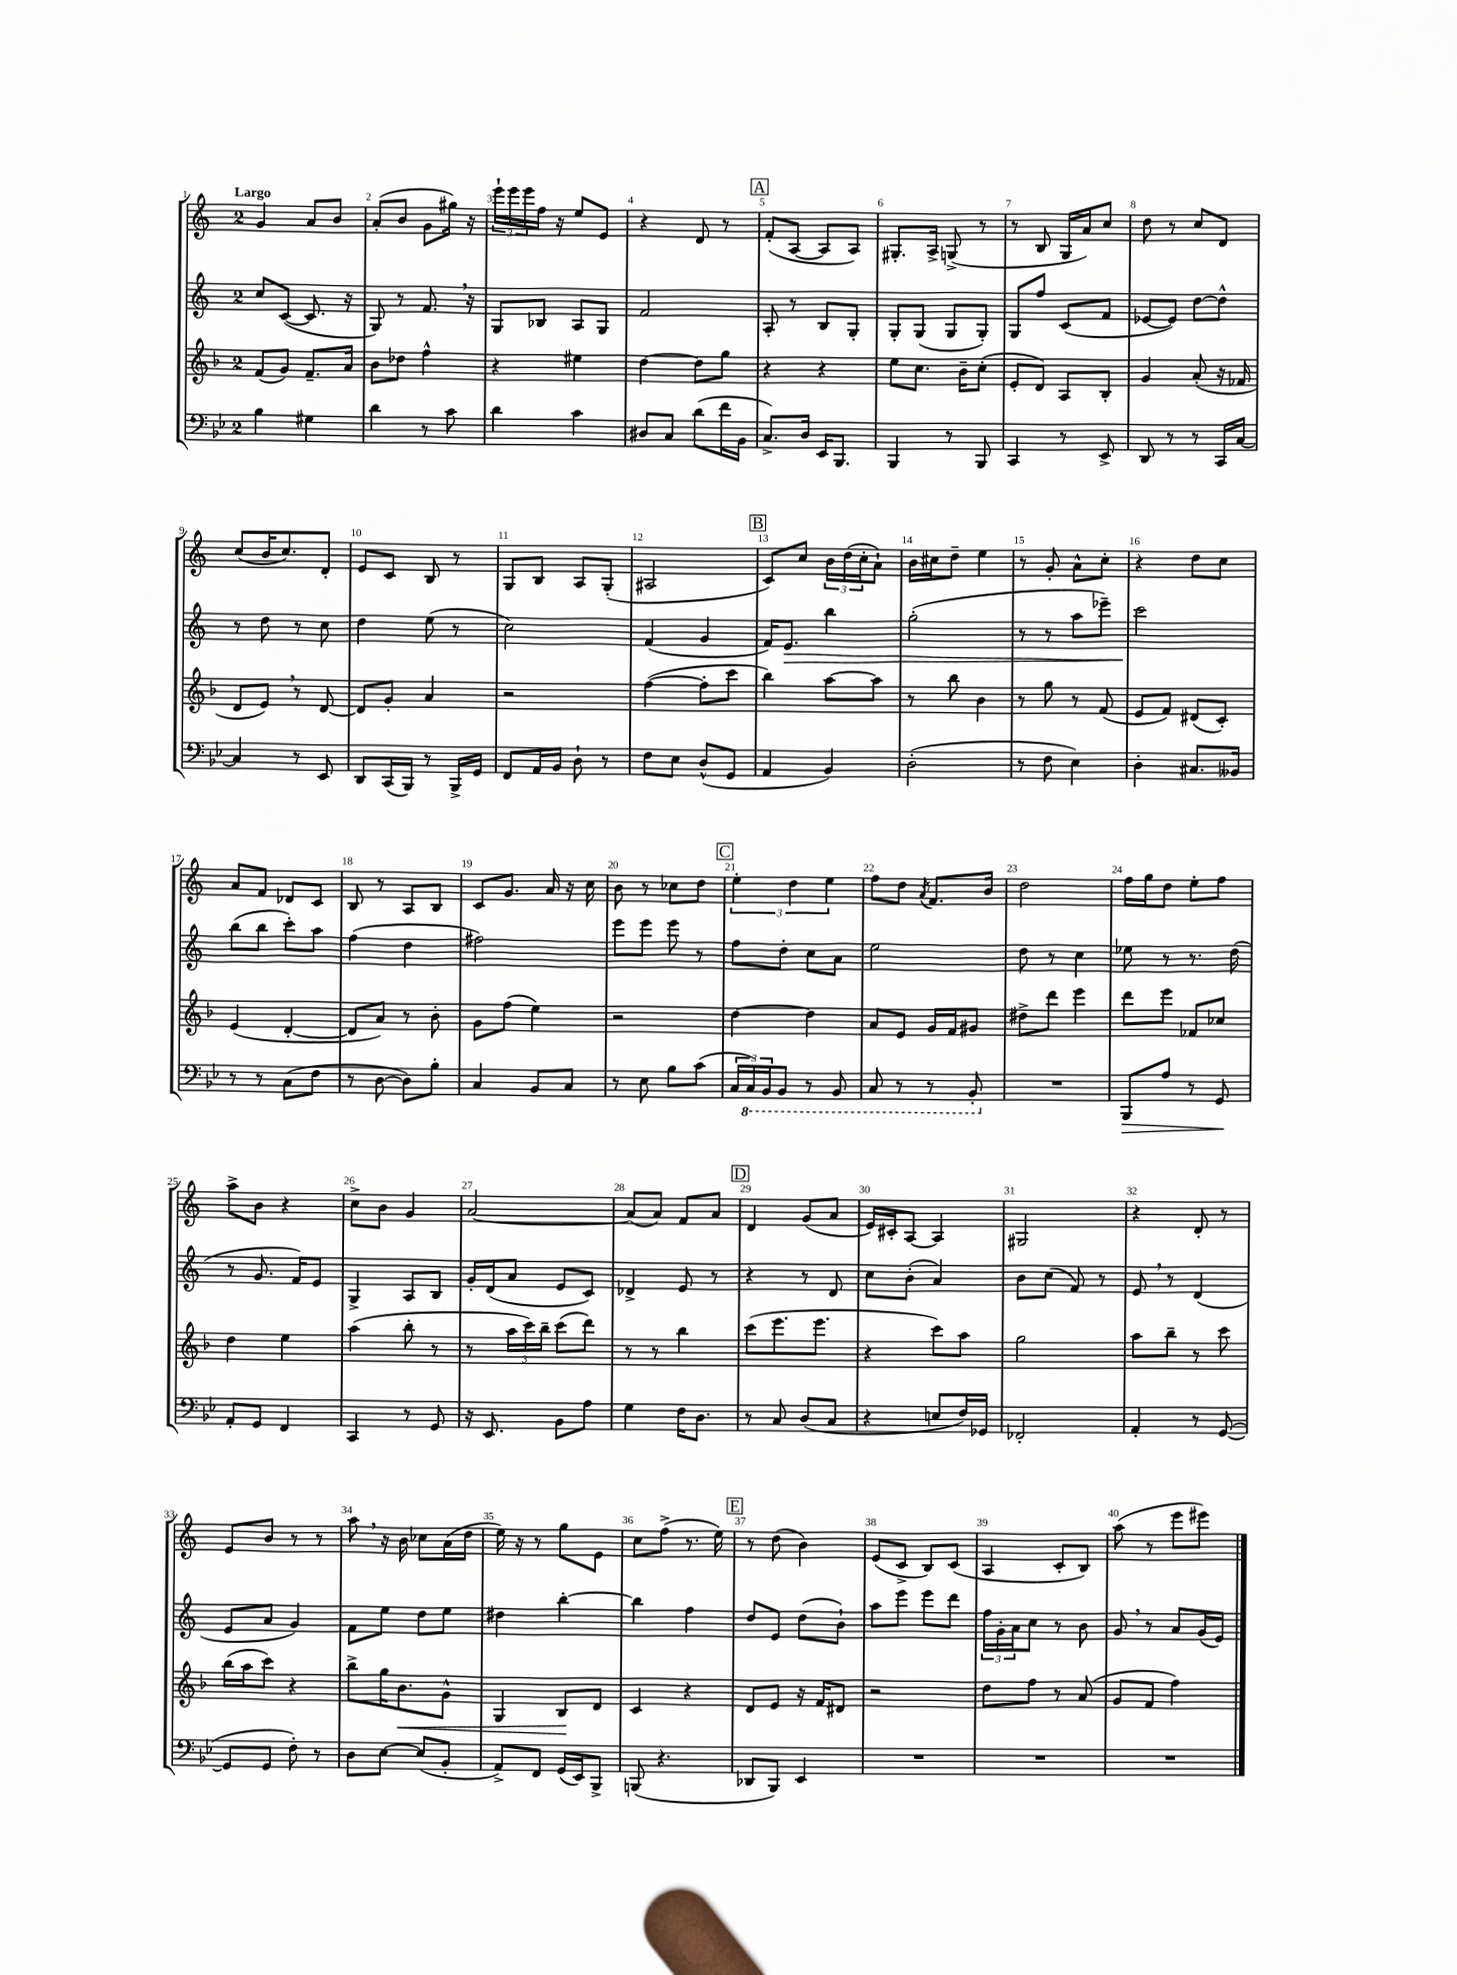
<<
\new StaffGroup <<
\new Staff = "s0" {
    \clef treble \key c \major \once \override Staff.TimeSignature.style = #'single-digit \time 2/4 \tempo "Largo"
    g'4 a'8 b'8 |
    a'8-.( b'8 g'8 gis''16) r16 |
    \tuplet 3/2 { e'''16-! e'''16 e'''16 } f''16 r16 e''8 e'8 |
    r4 d'8 r8 |
    \mark \markup { \box "A" } f'8-.( a8~ a8 a8) |
    gis8.-. a16-> g8->( r8 |
    r8 b8 g16 a'16) c''8 |
    d''8 r8 c''8 d'8 |
    c''8( b'16 c''8.) d'8-. |
    e'8 c'8 b8 r8 |
    g8 b8 a8 g8-.( |
    ais2 |
    \mark \markup { \box "B" } c'8) c''8 \tuplet 3/2 { b'16 d''16( c''16-. } a'8-!) |
    b'16 cis''16 d''8-- e''4 |
    r8 g'8-. a'8-^ c''8-. |
    r4 d''8 c''8 |
    a'8 f'8 des'8 c'8 |
    b8 r8 a8 b8 |
    c'8 g'8. a'16 r16 c''16 |
    b'8 r8 ces''8 d''8 |
    \mark \markup { \box "C" } \tuplet 3/2 { e''4-. d''4 e''4 } |
    f''8 d''8 \acciaccatura { a'8 } f'8. b'16 |
    d''2 |
    f''16 g''16 d''8 e''8-. f''8 |
    a''8-> b'8 r4 |
    c''8-> b'8 g'4 |
    a'2~ |
    a'8( a'8) f'8 a'8 |
    \mark \markup { \box "D" } d'4 g'8( a'8 |
    e'16) cis'16-. a8~ a4 |
    gis2 |
    r4 d'8-. r8 |
    e'8 b'8 r8 r8 |
    a''8 \breathe r16 b'16 ces''8 a'16( d''16 |
    e''16) r16 r8 g''8 e'8 |
    c''8 f''8->( r8. e''16) |
    \mark \markup { \box "E" } r8 d''8( b'4) |
    e'8( c'8-> b8) c'8( |
    a4 c'8-. b8) |
    a''8( r8 e'''8 eis'''8) \bar "|." |
}
\new Staff = "s1" {
    \clef treble \key c \major \once \override Staff.TimeSignature.style = #'single-digit \time 2/4
    c''8 c'8~( c'8. r16 |
    g8) r8 f'8. \breathe r16 |
    g8 bes8 a8 g8 |
    f'2 |
    \mark \markup { \box "A" } a8-. r8 b8 g8-. |
    g8-. g8( g8 g8-.) |
    g8 f''8 c'8( f'8 |
    ees'8~ ees'8) d''8~ d''8-^ |
    r8 d''8 r8 c''8 |
    d''4 e''8( r8 |
    c''2) |
    f'4( g'4 |
    \mark \markup { \box "B" } f'16) e'8.\> b''4 |
    g''2-.( |
    r8 r8 a''8 ees'''8--) |
    c'''2\! |
    b''8( b''8 c'''8-.) a''8 |
    f''4( d''4 |
    fis''2) |
    e'''8 e'''8 e'''8 r8 |
    \mark \markup { \box "C" } f''8 d''8-. c''8 a'8 |
    e''2 |
    d''8 r8 c''4 |
    ees''8 r8 r8. d''16( |
    r8 g'8. f'16) e'8 |
    g4-> a8 b8 |
    g'16-. d'16( a'8 e'8 c'8) |
    des'4-> e'8 r8 |
    \mark \markup { \box "D" } r4 r8 d'8 |
    c''8 b'8-.( a'4) |
    b'8 c''8( f'8) r8 |
    e'8 \breathe r8 d'4( |
    e'8 a'8 g'4) |
    f'8 e''8 d''8 e''8 |
    dis''4 b''4~-. |
    b''4 f''4 |
    \mark \markup { \box "E" } d''8 e'8 d''8( b'8-!) |
    a''8 e'''8 e'''8 d'''8 |
    \tuplet 3/2 { f''16 g'16-. a'16 } c''8 r8 b'8 |
    g'8 \breathe r8 a'8 g'16( e'16) \bar "|." |
}
\new Staff = "s2" {
    \clef treble \key f \major \once \override Staff.TimeSignature.style = #'single-digit \time 2/4
    f'8( g'8) f'8.-- a'16 |
    bes'8 des''8 f''4-^ |
    r4 eis''4 |
    d''4~ d''8 g''8 |
    \mark \markup { \box "A" } r4 r4 |
    e''8 c''8. bes'16-- c''8-.( |
    e'8-. d'8) a8 bes8-. |
    g'4 a'8-.( r16 fes'16 |
    d'8 e'8) \breathe r8 d'8~ |
    d'8 g'8-. a'4 |
    r2 |
    f''4~( f''8-. c'''8 |
    \mark \markup { \box "B" } bes''4) a''8~ a''8 |
    r8 bes''8 bes'4 |
    r8 g''8 r8 f'8( |
    e'8 f'8) dis'8( c'8-.) |
    e'4( d'4~-. |
    d'8 a'8) r8 bes'8-. |
    g'8 f''8( e''4) |
    r2 |
    \mark \markup { \box "C" } d''4~ d''4 |
    a'8 e'8 g'16 f'16 gis'8 |
    dis''8-> d'''8 e'''4 |
    d'''8 e'''8 fes'8 ces''8 |
    d''4 e''4 |
    a''4( bes''8-. r8 |
    r8 \tuplet 3/2 { a''16 c'''16) bes''16-- } c'''8( d'''8) |
    r8 r8 bes''4 |
    \mark \markup { \box "D" } c'''8( e'''8. e'''8. |
    r4 c'''8) a''8 |
    g''2 |
    a''8 bes''8-- r8 c'''8 |
    bes''16( a''16 c'''8) r4 |
    bes''8-> g''16 bes'8.\< g'8-^ |
    g4 bes8\! d'8 |
    c'4 r4 |
    \mark \markup { \box "E" } d'8 e'8 r16 f'16 dis'8 |
    r2 |
    d''8 f''8 r8 a'8( |
    g'8 f'8 f''4) \bar "|." |
}
\new Staff = "s3" {
    \clef bass \key bes \major \once \override Staff.TimeSignature.style = #'single-digit \time 2/4
    bes4 gis4 |
    d'4 r8 c'8 |
    d'4 c'4 |
    dis8 c8 d'8( f'16 bes,16 |
    \mark \markup { \box "A" } c8.->) d16 ees,16 bes,,8. |
    bes,,4 r8 bes,,8 |
    c,4 r8 ees,8-> |
    d,8 r8 r8 c,16 c16~ |
    c4 r8 ees,8 |
    d,8 c,16( bes,,16) r8 bes,,16-> g,16 |
    f,8 a,16 bes,16 d8-! r8 |
    f8 ees8 d8-^( g,8 |
    \mark \markup { \box "B" } a,4 bes,4) |
    d2-.( |
    r8 f8 ees4) |
    d4-. cis8. beses,16 |
    r8 r8 c8( f8 |
    r8 d8~ d8) bes8-. |
    c4 bes,8 c8 |
    r8 ees8 bes8 c'8( |
    \mark \markup { \box "C" } \tuplet 3/2 { c16 \ottava #-1 c,16) bes,,16 } bes,,8 r8 bes,,8 |
    c,8 r8 r8 bes,,8-. \ottava #0 |
    R2 |
    bes,,8\> a8 r8 g,8\! |
    a,8-. g,8 f,4 |
    c,4 r8 g,8 |
    r16 ees,8. bes,8 a8 |
    g4 f16 d8. |
    \mark \markup { \box "D" } r8 c8 d8( c8 |
    r4 e8 f16) ges,16 |
    fes,2-. |
    a,4-. r8 g,8~( |
    g,8 g,8 f8-.) r8 |
    d8 ees8~ ees8( bes,8-. |
    a,8->) f,8 g,16( ees,16) bes,,8-> |
    b,,8( r4. |
    \mark \markup { \box "E" } des,8 bes,,8) ees,4 |
    R2 |
    R2 |
    R2 \bar "|." |
}
>>
>>
\layout { \context { \Score \override BarNumber.break-visibility = ##(#f #t #t) barNumberVisibility = #all-bar-numbers-visible } }
